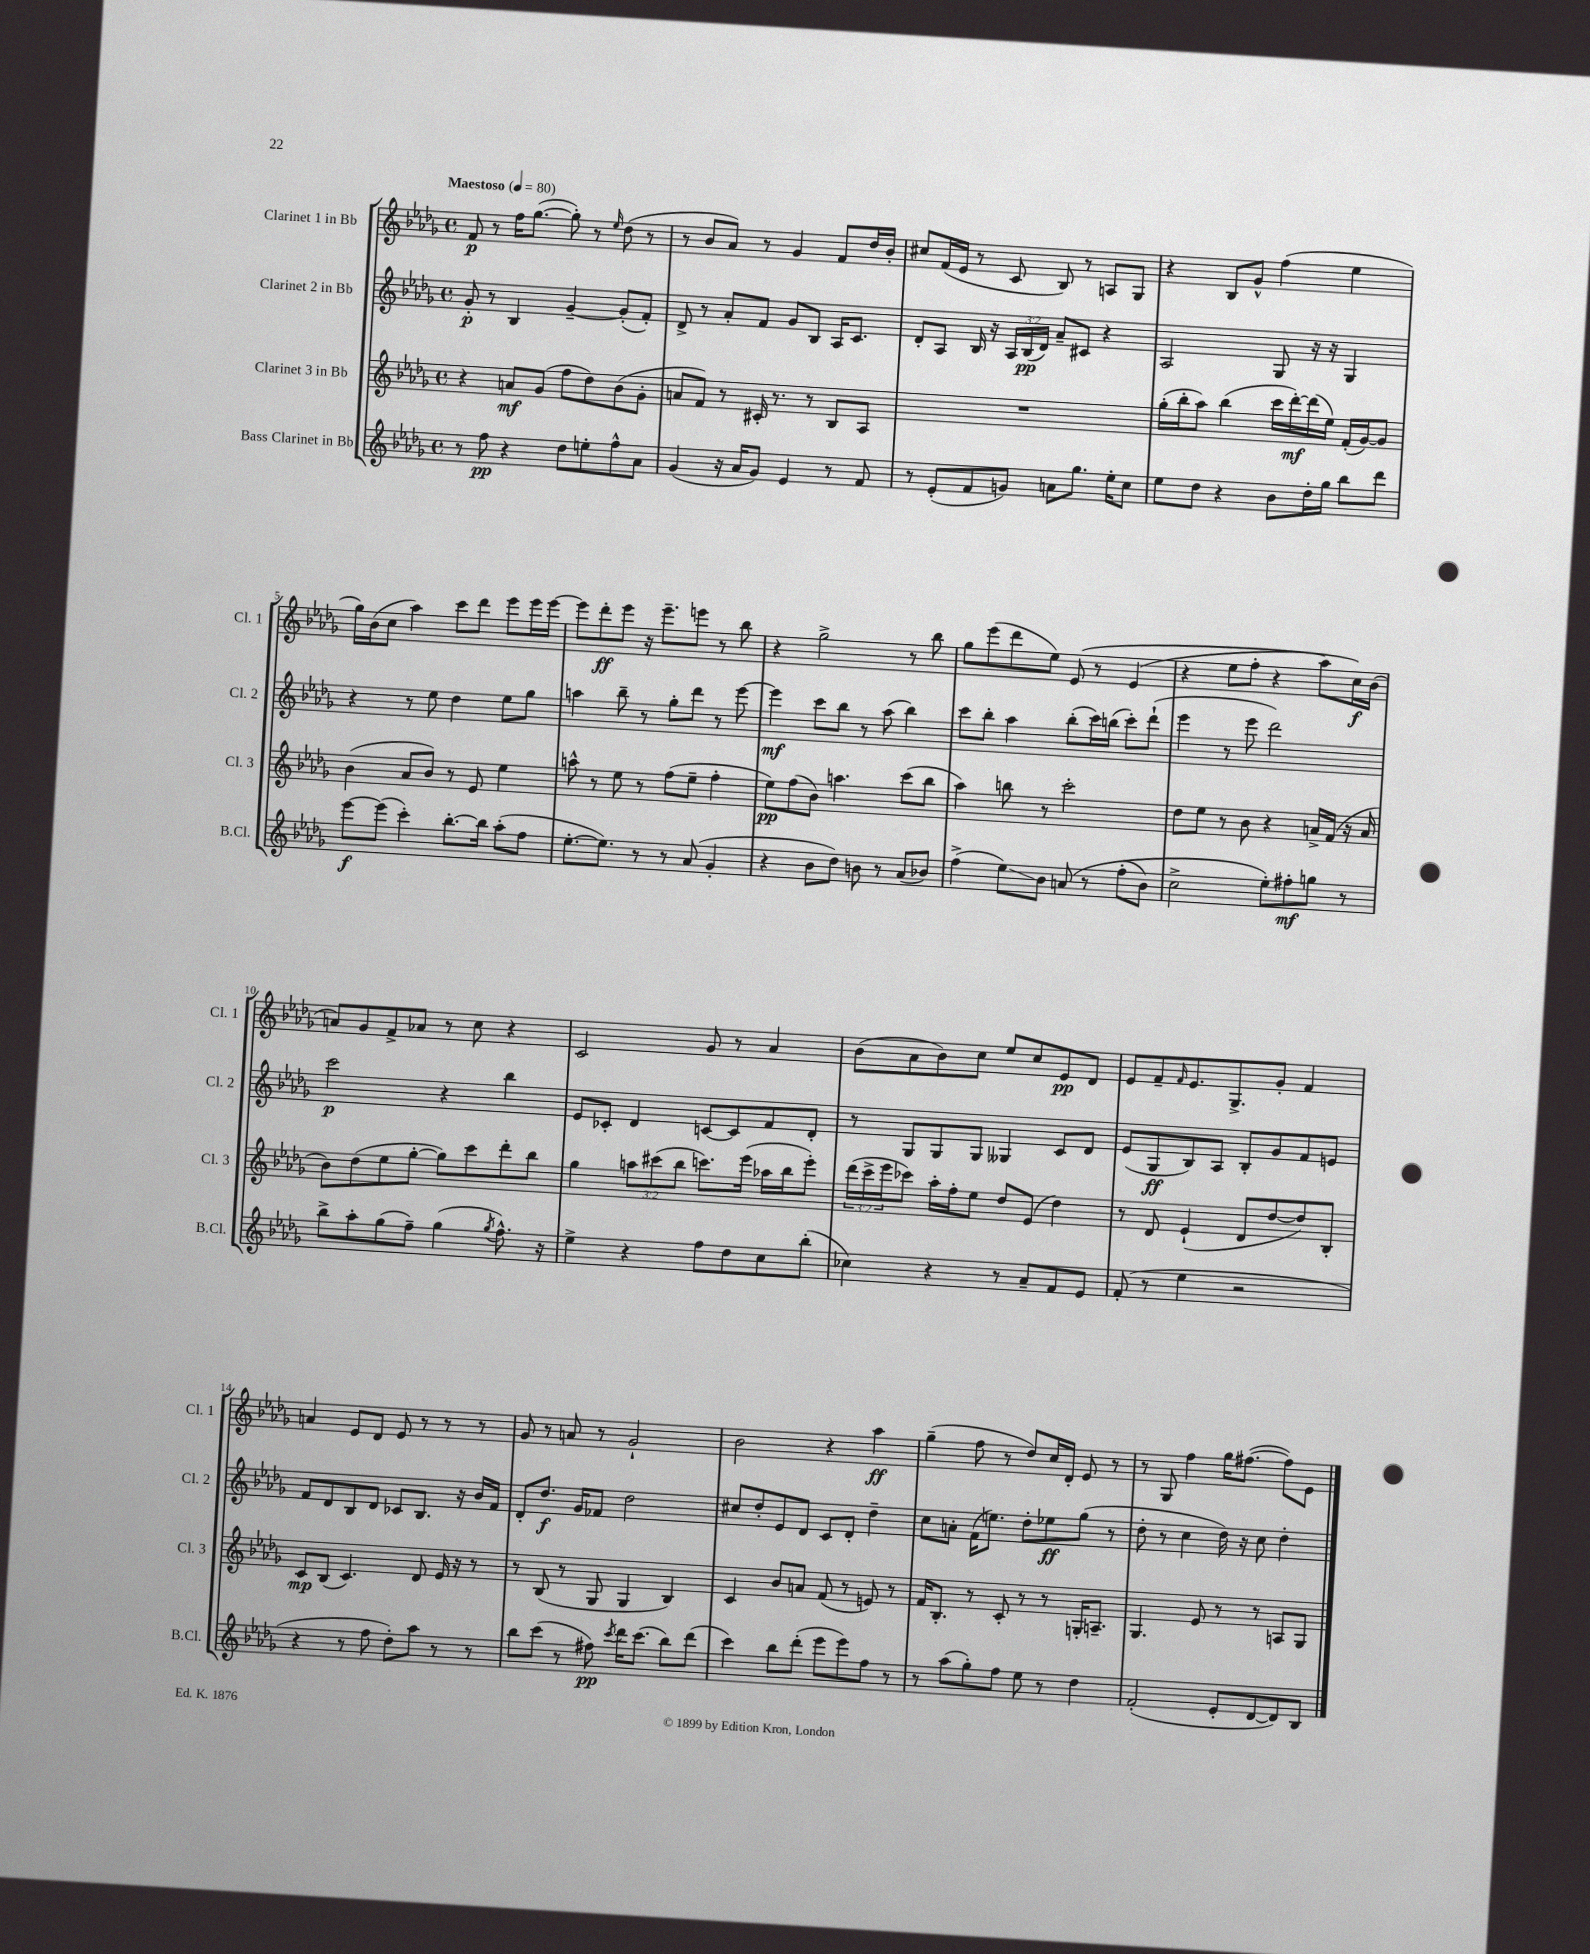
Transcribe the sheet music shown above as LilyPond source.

<<
\new StaffGroup <<
\new Staff = "s0" \with { instrumentName = "Clarinet 1 in Bb" shortInstrumentName = "Cl. 1" } {
    \clef treble \key des \major \defaultTimeSignature \time 4/4 \tempo "Maestoso" 4 = 80
    f'8\p r8 f''16 ges''8.~( ges''8-.) r8 \grace { ees''16 } des''8( r8 |
    r8 bes'8 aes'8) r8 ges'4 f'8 des''16 bes'16-. |
    cis''8 f'16( ees'16 r8 c'8 bes8) r8 a8 ges8 |
    r4 bes8 ges'8-^ f''4( ees''4 |
    ges''16) bes'16( c''8 aes''4) c'''8 des'''8 ees'''8 ees'''16 ees'''16~ |
    ees'''8 des'''8-.\ff ees'''8 r16 ees'''8.-- e'''8 r8 bes''8 |
    r4 ges''2-> r8 bes''8 |
    ges''8 ees'''8( des'''8 ees''8) ees'8\( r8 ees'4( |
    r4 ees''8 f''8-. r4 aes''8) c''16\f\) bes'16( |
    a'8) ges'8 f'8-> aes'8 r8 c''8 r4 |
    c'2 ges'8 r8 aes'4 |
    bes'8( aes'8 bes'8) c''8 ees''8 c''8 ees'8\pp des'8 |
    ees'8 f'8-- \grace { f'16 } ees'8. ges8.-> ges'8-. f'4 |
    a'4 ees'8 des'8 ees'8 r8 r8 r8 |
    ges'8 r8 a'8 r8 ges'2-! |
    bes'2 r4 aes''4\ff |
    ges''4--( f''8 r8 des''8) c''16 des'16-. ees'8 r8 |
    r8 ges8 f''4 ges''16 fis''8.~( fis''8) ees'8 \bar "|." |
}
\new Staff = "s1" \with { instrumentName = "Clarinet 2 in Bb" shortInstrumentName = "Cl. 2" } {
    \clef treble \key des \major \defaultTimeSignature \time 4/4 \override Staff.TupletNumber.text = #tuplet-number::calc-fraction-text
    ges'8-.\p r8 bes4 ges'4~-- ges'8-.( f'8-.) |
    des'8-> r8 aes'8-. f'8 ges'8 bes8 aes16 c'8. |
    des'8-. aes8 bes16 r16 \tuplet 3/2 { aes16 bes16\pp( des'16) } aes'8-- cis'8 r4 |
    aes2 ges8 r16 r16 ges4 |
    r4 r8 ees''8 des''4 ees''8 ges''8 |
    a''4 bes''8-- r8 ges''8-. des'''8 r8 ees'''8~ |
    ees'''4\mf c'''8 bes''8 r8 aes''8( bes''4) |
    c'''8 bes''8-. aes''4 bes''8-.( c'''16) b''16( c'''8-.) des'''8-!( |
    ees'''4 r8 ees'''8 des'''2) |
    c'''2\p r4 bes''4 |
    ees'8 ces'8-. des'4 c'8~ c'8 f'8 des'8-. |
    r8 ges8 ges8 ges8 geses4 c'8 des'8 |
    ees'8( ges8\ff bes8) aes8 bes8-. ges'8 f'8 e'8 |
    f'8 des'8 bes8 des'8 ces'8 bes8. r16 bes'16 f'16 |
    des'8-. des''8.\f ges'16 fes'8 des''2 |
    cis''8 des''8-. ees'8 des'8 c'8 des'8-. des''4-- |
    c''8 a'8-. f'16( e''8.) des''8-. ees''8\ff ges''8( r8 |
    des''8-. r8 c''4 des''16) r16 c''8 des''4-. \bar "|." |
}
\new Staff = "s2" \with { instrumentName = "Clarinet 3 in Bb" shortInstrumentName = "Cl. 3" } {
    \clef treble \key des \major \defaultTimeSignature \time 4/4 \override Staff.TupletNumber.text = #tuplet-number::calc-fraction-text
    r4 a'8\mf ges'8( f''8 des''8) bes'8( ges'8-. |
    a'8 f'8) r8 cis'16-. r8. r8 bes8 aes8 |
    R1 |
    ges''16-.( bes''16-. aes''8) bes''4( c'''16 des'''16~-.\mf) des'''16( ees''16) f'16-.( ges'16~) ges'8 |
    bes'4( aes'8 bes'8) r8 ees'8 ees''4 |
    a''8-^ r8 ees''8 r8 f''8( ees''8-- f''4-. |
    ees''8\pp) f''8( bes'8) a''4. c'''8( bes''8 |
    aes''4) b''8 r8 c'''2-. |
    des''8 ees''8 r8 bes'8 r4 a'16-> f'16( r16 a'16 |
    bes'8) des''8( ees''8 ges''8~-. ges''8) c'''8 des'''8-. bes''8 |
    ges''4 \tuplet 3/2 { a''8 cis'''8( bes''8 } c'''8.) ees'''16( aes''16 bes''16 ees'''8-.) |
    \tuplet 3/2 { des'''16( c'''16-> ees'''16 } ces'''8) aes''16-. f''16-. ees''8 des''8 ees'8( des''4) |
    r8 des'8 ees'4-!( des'8 des''8~ des''8) bes8-. |
    c'8\mp bes8( c'4.) des'8 ees'16 r16 r8 |
    r8 bes8( r8 ges8 ges4 bes4) |
    c'4 bes'8 a'8 f'8( r8 e'8) r8 |
    f'16 bes8.-. r8 c'8-. r8 r8 g16-. a8.-- |
    ges4. ees'8 r8 r8 a8 ges8 \bar "|." |
}
\new Staff = "s3" \with { instrumentName = "Bass Clarinet in Bb" shortInstrumentName = "B.Cl." } {
    \clef treble \key des \major \defaultTimeSignature \time 4/4
    r8 f''8\pp r4 des''8 e''8-. f''8-^ aes'8 |
    ges'4( r16 aes'16 ges'8) ees'4 r8 f'8 |
    r8 ees'8-.( f'8 g'8) a'8 ges''8. ees''16-. c''8 |
    ees''8 des''8 r4 bes'8 des''16-. ges''16 bes''8 des'''8 |
    ees'''8~\f ees'''8( c'''4-.) bes''8.~-. bes''16 aes''8-.( f''8 |
    ees''8.~-. ees''8.) r8 r8 aes'8( ges'4-. |
    r4 bes'8 des''8) b'8 r8 aes'8( bes'8) |
    f''4->( ees''8\glissando) bes'8 a'8\( r8 f''8-.( bes'8) |
    c''2-> ees''8-.\) fis''8-.\mf g''8 r8 |
    bes''8-> aes''8-. ges''8( f''8--) ges''4( \acciaccatura { ges''8 } f''8.-^) r16 |
    ees''4-> r4 f''8 des''8 c''8 bes''8-.( |
    ces''4) r4 r8 aes'8-- f'8 ees'8 |
    f'8-.( r8 ees''4 r2 |
    r4 r8 f''8 des''8-.) aes''8 r8 r8 |
    bes''8 c'''8( r8 fis''8\pp) \acciaccatura { c'''8 } des'''16 c'''8.( bes''8) des'''8( |
    c'''4) bes''8 des'''8-.( ees'''8 ees'''8) f''8 r8 |
    r8 aes''8( ges''8-.) f''8 ees''8 r8 des''4 |
    f'2-.( ees'8-. des'8~ des'8) bes8 \bar "|." |
}
>>
>>
